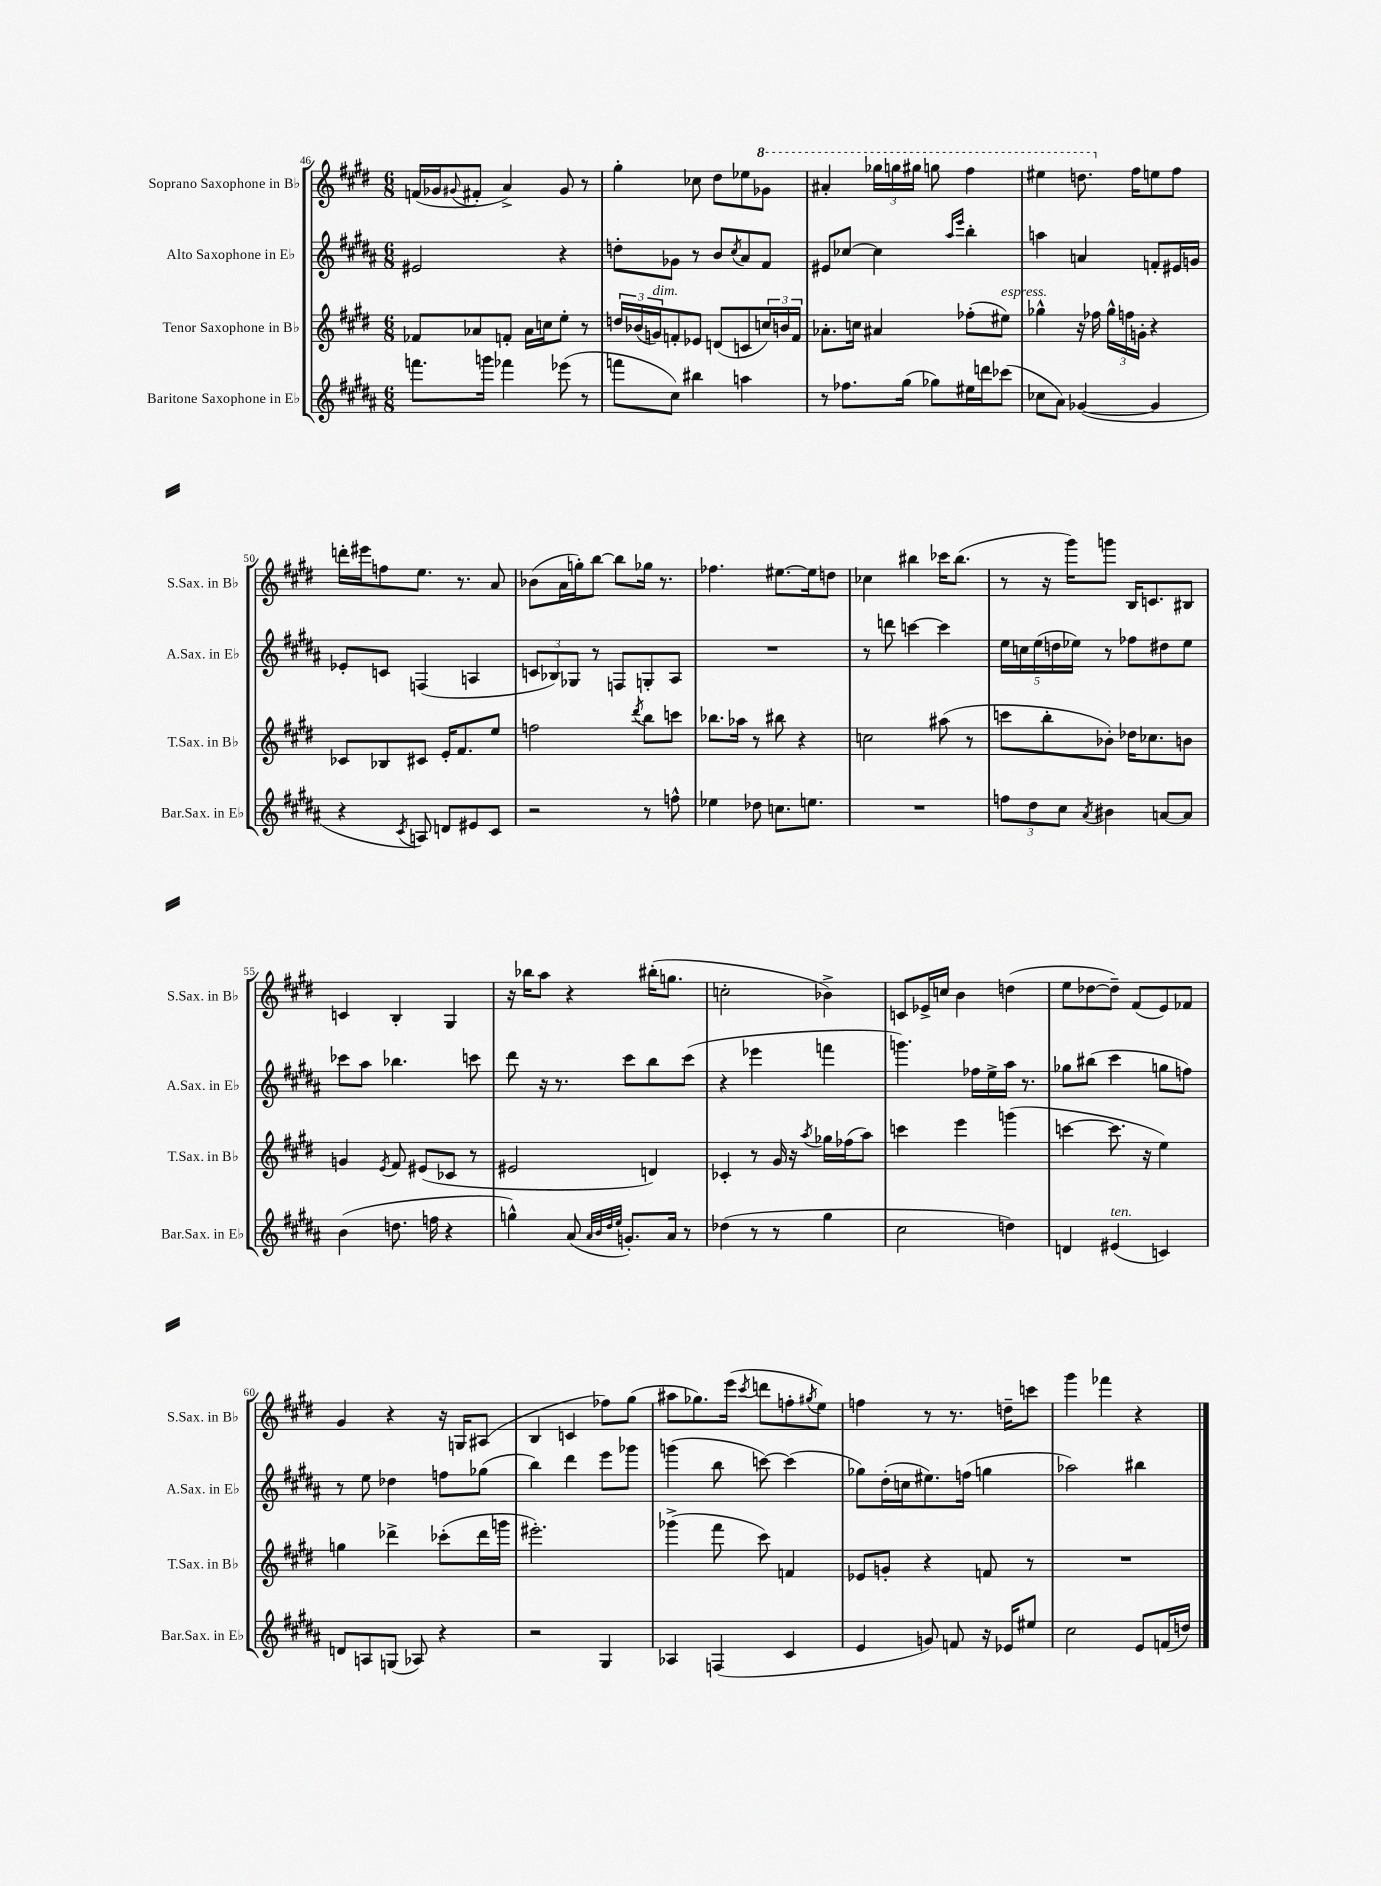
<<
\new StaffGroup <<
\new Staff = "s0" \with { instrumentName = "Soprano Saxophone in Bb" shortInstrumentName = "S.Sax. in Bb" } {
    \clef treble \key e \major \numericTimeSignature \time 6/8
    f'16( ges'16 \appoggiatura { gis'8 } fis'8-. a'4->) gis'8 r8 |
    gis''4-. ces''8 dis''8 ees''8 \ottava #1 ges''8 |
    ais''4-. \tuplet 3/2 { ges'''16 g'''16 gis'''16 } g'''8 fis'''4 |
    eis'''4 d'''8. \ottava #0 fis''16 e''!8 fis''8 |
    d'''16-. eis'''16 f''8 e''8. r8. a'8 |
    bes'8( a'16 g''16-.) b''8~ b''8 ges''16 r8. |
    fes''4. eis''8.~ eis''16 d''8 |
    ces''4 bis''4 ces'''16 bis''8.( |
    r8 r16 gis'''16) g'''8 b16 c'8. bis8 |
    c'4 b4-. gis4 |
    r16 bes''16 a''8 r4 bis''16-.( g''8. |
    c''2-. bes'4->) |
    c'8 ees'16-> c''16 b'4 d''4( |
    e''8 des''8~ des''8--) fis'8( e'8) fes'8 |
    gis'4 r4 r16 g16 ais8( |
    b4 c'4 fes''8) gis''8( |
    ais''8 ges''8.) e'''16( \acciaccatura { cis'''8 } d'''8 f''8-. \acciaccatura { gis''8 } e''8) |
    f''4 r8 r8. d''16-- c'''8 |
    gis'''4 fes'''4 r4 \bar "|." |
}
\new Staff = "s1" \with { instrumentName = "Alto Saxophone in Eb" shortInstrumentName = "A.Sax. in Eb" } {
    \clef treble \key b \major \numericTimeSignature \time 6/8
    eis'2 r4 |
    d''8-. ges'8 r8 b'8 \acciaccatura { cis''8 } ais'8 fis'8 |
    eis'8 ces''8~ ces''4 \grace { ais''16 e'''16 } b''4-. |
    a''4 a'4 f'8-. eis'16 g'16 |
    ees'8-. c'8 f4( a4 |
    \tuplet 3/2 { c'8 bes8) ges8 } r8 f8 g8-. ais8 |
    R2. |
    r8 d'''8 c'''4~ c'''4 |
    \tuplet 5/4 { e''16 c''16 e''16( d''16 ees''16) } r8 fes''8 dis''8 ees''8 |
    ces'''8 ais''8 bes''4. c'''8 |
    dis'''8 r16 r8. cis'''8 b''8 cis'''8( |
    r4 ees'''4 f'''4 |
    g'''4.) fes''16 e''16-> ais''16 r8. |
    ges''8 bis''8( cis'''4 g''8 f''8) |
    r8 e''8 des''4 f''8 ges''8( |
    b''4) dis'''4 e'''8 ges'''8 |
    g'''4( b''8 c'''8~) c'''4( |
    ges''8) dis''16-.( c''16 eis''8.) f''16( g''4 |
    aes''2) bis''4 \bar "|." |
}
\new Staff = "s2" \with { instrumentName = "Tenor Saxophone in Bb" shortInstrumentName = "T.Sax. in Bb" } {
    \clef treble \key e \major \numericTimeSignature \time 6/8
    fes'8 aes'8 f'8-. aes'16 c''16 e''8-. r8 |
    \tuplet 3/2 { d''16 bes'16( g'16^\markup { \italic "dim." }) } f'8-. ees'8 d'8( c'8 \tuplet 3/2 { c''16) b'16 f'16 } |
    aes'8.-. c''16 ais'4 fes''8-.( eis''8^\markup { \italic "espress." }) |
    ges''4-^ r16 fes''16 \tuplet 3/2 { ges''16-^ f''16 g'16-. } r4 |
    ces'8 bes8 cis'8 e'16-. fis'8. e''8 |
    f''2 \acciaccatura { dis'''8 } b''8 c'''8 |
    bes''8. aes''16 r8 bis''8 r4 |
    c''2 ais''8( r8 |
    c'''8 b''8-. bes'8-.) des''16 ces''8. b'8 |
    g'4 \acciaccatura { e'8 } fis'8 eis'8( ces'8 r8 |
    eis'2 d'4) |
    ces'4-. r8 gis'16 r16 \acciaccatura { a''8 } ges''16 fes''16( a''8) |
    c'''4 e'''4 g'''4( |
    c'''4~ c'''8. r16 e''4) |
    g''4 des'''4-> ces'''8-.( des'''16 g'''16 |
    eis'''2.-.) |
    ges'''4->( fis'''8 cis'''8) f'4 |
    ees'8 g'8-. r4 f'8 r8 |
    R2. \bar "|." |
}
\new Staff = "s3" \with { instrumentName = "Baritone Saxophone in Eb" shortInstrumentName = "Bar.Sax. in Eb" } {
    \clef treble \key b \major \numericTimeSignature \time 6/8
    f'''8. g'''16 fes'''4 ees'''8( r8 |
    f'''8 cis''8) bis''4 a''4 |
    r8 fes''8. gis''16( ges''8) eis''16 d'''16 ces'''8( |
    ces''8 ais'8) ges'4~( ges'4 |
    r4 \acciaccatura { cis'8 } a8) d'8 eis'8 cis'8 |
    r2 r8 f''8-^ |
    ees''4 des''8 c''8. e''8. |
    R2. |
    \tuplet 3/2 { f''8 dis''8 cis''8 } \acciaccatura { ais'8 } bis'4 a'8~ a'8 |
    b'4( d''8. f''16 r4 |
    g''4-^) ais'8( \grace { ais'32 b'32 dis''32 e''32 } g'8.-.) ais'16 r8 |
    des''4( r8 r8 gis''4 |
    cis''2 d''4) |
    d'4 eis'4^\markup { \italic "ten." }( c'4) |
    d'8 a8 g8( aes8) r4 |
    r2 gis4 |
    aes4 f4( cis'4 |
    e'4 g'8) f'8 r16 ees'16 eis''8 |
    cis''2 e'8 f'16( d''16) \bar "|." |
}
>>
>>
\layout { \context { \Score currentBarNumber = #46 } }
